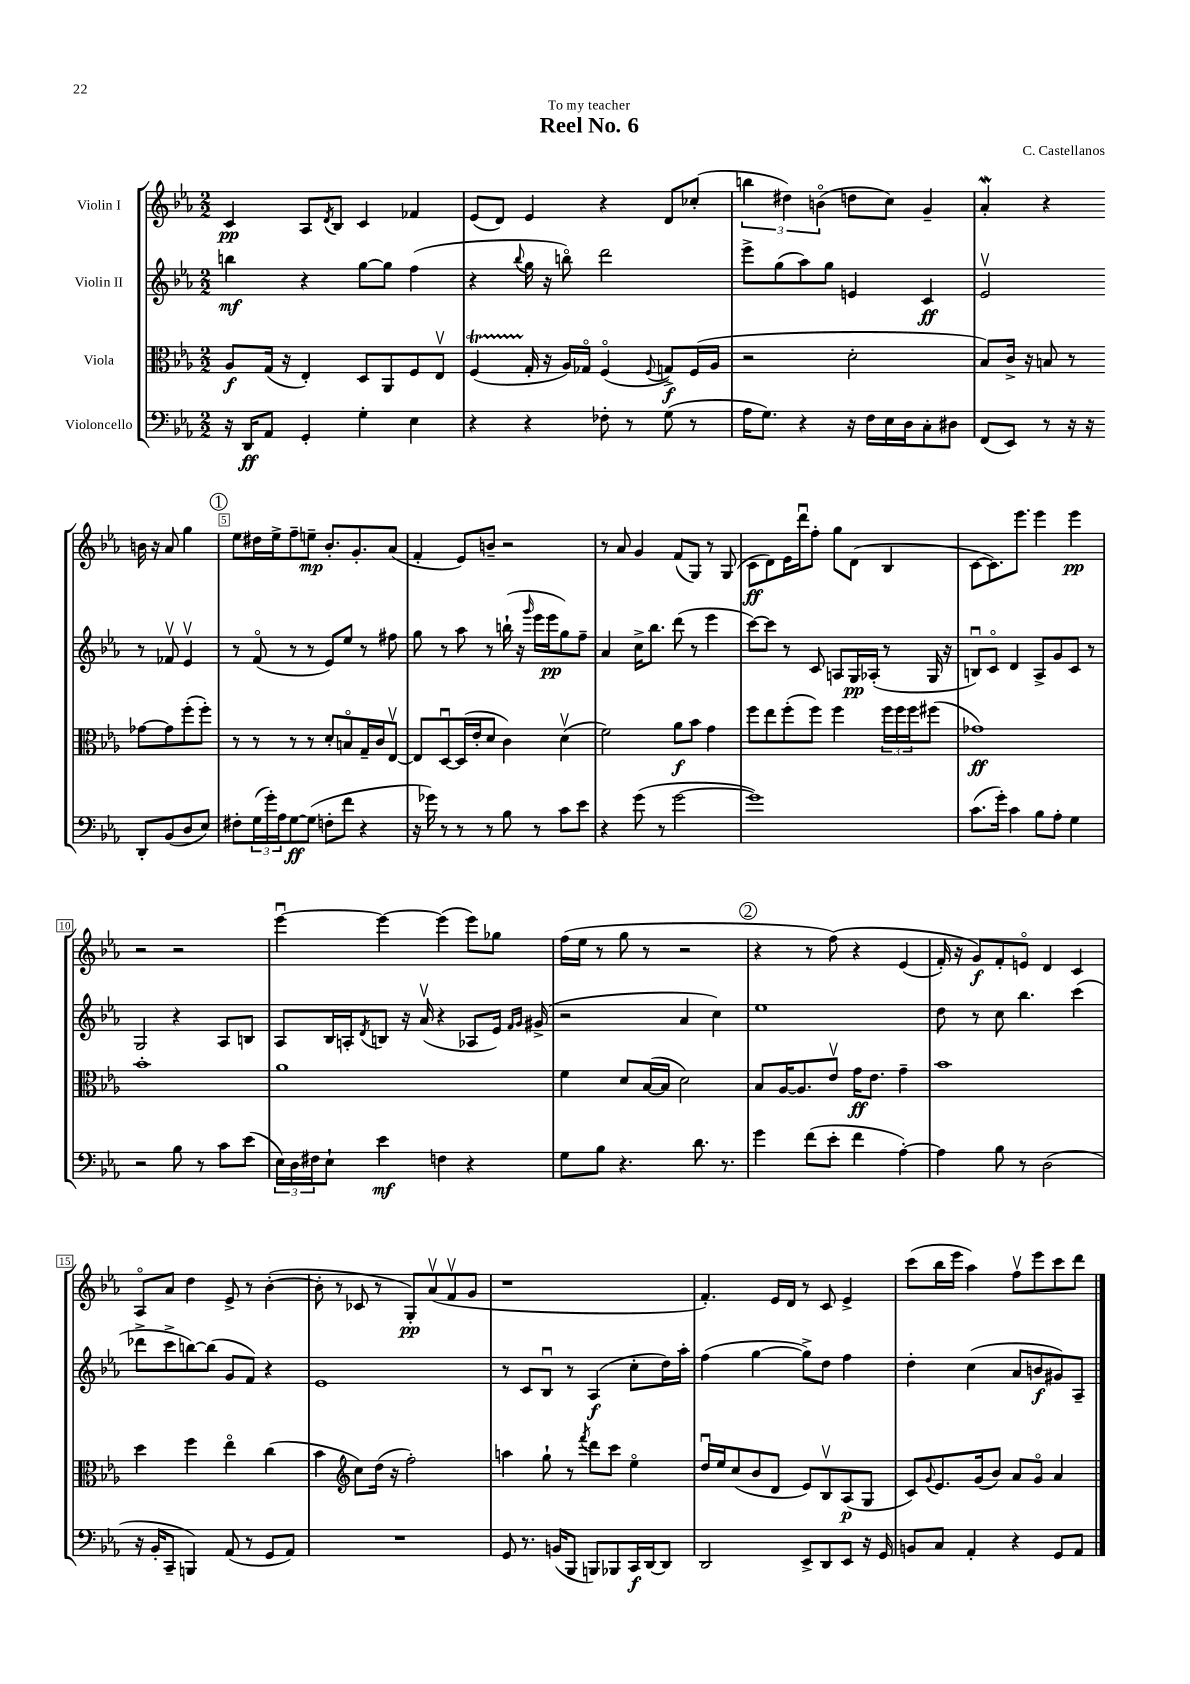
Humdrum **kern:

**kern	**kern	**kern	**kern
*staff4	*staff3	*staff2	*staff1
*clefF4	*clefC3	*clefG2	*clefG2
*k[b-e-a-]	*k[b-e-a-]	*k[b-e-a-]	*k[b-e-a-]
*M2/2	*M2/2	*M2/2	*M2/2
16r	8A-	4bb	4c
16DD	.	.	.
8AA-	(16G	.	.
.	16r	.	.
4GG'	4E-')	4r	8A-
.	.	.	8qd
.	.	.	8B-
4G'	8D	[8gg	4c
.	8AA-	8gg]	.
4E-	8F	(4ff	4f-
.	8E-v	.	.
=	=	=	=
4r	(4F	4r	(8e-
.	.	.	8d)
.	.	8qqbb-	.
4r	16G'	16gg	4e-
.	16r	16r	.
.	16A-)	8bbo)	.
.	16G-o	.	.
8F-'	(4Fo	2ddd	4r
8r	.	.	.
.	8qqF	.	.
(8G	8G^)	.	8d
8r	(16F	.	(8cc-'
.	16A-	.	.
=	=	=	=
16A-	2r	8eee-^	6bb
8.G)	.	.	.
.	.	(8gg	.
.	.	.	6dd#)
4r	.	8aa-)	.
.	.	.	(6bo
.	.	8gg	.
16r	2d'	4e	8dd
16F	.	.	.
16E-	.	.	8cc)
16D	.	.	.
8C'	.	4c	4g~
8D#	.	.	.
=	=	=	=
(8FF	8B-)	2e-v	4a-'
8EE-)	16c^	.	.
.	16r	.	.
8r	8B	.	4r
16r	8r	.	.
16r	.	.	.
8DD'	[8g-	8r	16b
.	.	.	16r
(8BB-	8g-]	8f-v	8a-
8D	(8ff'	4e-v	4gg
8E-)	8ff')	.	.
=	=	=	=
8F#'	8r	8r	8ee-
(24G	8r	(8fo	16dd#
24g')	.	.	.
.	.	.	16ee-^
24A-	.	.	.
[8G	8r	8r	8ff~
(8G]	8r	8r	8ee~
8F'	8d'	8e-)	8.b-'
8f	8Bo	8ee-	.
.	.	.	8.g'
4r	16G~	8r	.
.	16c	.	.
.	[8E-v	8ff#	(8a-
=	=	=	=
16r	8E-]	8gg	4f'
16g-)	.	.	.
8r	[8Du	8r	.
8r	(16D]	8aa-	8e-)
.	16e-'	.	.
8r	8d	8r	8b~
8B-	4c)	(16bb`	2r
.	.	16r	.
.	.	16qqggg	.
8r	.	16eee-	.
.	.	16eee-	.
8c	(4dv	8gg)	.
8e-	.	8ff~	.
=	=	=	=
4r	2f)	4a-	8r
.	.	.	8a-
(8g	.	16cc^	4g
.	.	8.bb-	.
8r	.	.	.
[2g	8a-	(8ddd	(8f
.	8b-	8r	8G)
.	4g	4eee-	8r
.	.	.	(8G
=	=	=	=
1g])	8ff	[8ccc)	8c
.	8ee-	8ccc]	8d)
.	(8ff'	8r	16e-
.	.	.	16dddu
.	8ff)	8c	8ff'
.	4ff	8A	8gg
.	.	16G	(8d
.	.	(16A-'	.
.	24ff	8r	4B-
.	24ff	.	.
.	24ff	.	.
.	(8ff#	16G	.
.	.	16r	.
=	=	=	=
(8.c	1g-)	8Bu)	[8c
.	.	8co	8.c])
16g')	.	.	.
4c	.	4d	.
.	.	.	8.eee-
8B-	.	8A-^	4eee-
8A-'	.	8g	.
4G	.	8c	4eee-
.	.	8r	.
=	=	=	=
2r	1b-'	2G	2r
8B-	.	4r	2r
8r	.	.	.
8c	.	8A-	.
(8e-	.	8B	.
=	=	=	=
24E-)	1a-	8A-	[4eee-u
24D	.	.	.
24F#	.	.	.
8E-`	.	16B-	.
.	.	16A'	.
.	.	8qd	.
4e-	.	8B	4eee-_
.	.	16r	.
.	.	(16a-v	.
4F	.	4r	(4eee-]
4r	.	8A-	8eee-)
.	.	16e-)	8gg-
.	.	16qqf	.
.	.	16qqg	.
.	.	(16g#^	.
=	=	=	=
8G	4f	2r	(16ff
.	.	.	16ee-
8B-	.	.	8r
4.r	8d	.	8gg
.	([16B-	.	8r
.	16B-]	.	.
.	2d)	4a-	2r
8.d	.	.	.
.	.	4cc)	.
8.r	.	.	.
=	=	=	=
4g	8B-	1ee-	4r
.	[16A-	.	.
.	8.A-]	.	.
(8f	.	.	8r
8e-'	8e-v	.	&(8ff)
4f	16g	.	4r
.	8.e-	.	.
[4A-')	4g~	.	(4e-
=	=	=	=
4A-]	1b-	8dd	16f')
.	.	.	16r
.	.	8r	8g&)
8B-	.	8cc	8f'
8r	.	4.bb-	8eo
(2D	.	.	4d
.	.	(4ccc	4c
=	=	=	=
16r	4dd	8ddd-^	8A-o
16BB-'	.	.	.
8CC~	.	8ccc^	8a-
4BBB)	4ff	[8bb)	4dd
.	.	(8bb]	.
(8AA-	4ee-o	8g	8e-^
8r	.	8f)	8r
8GG	(4cc	4r	([4b-'
8AA-)	.	.	.
=	=	=	=
1r	4b-	1e-	8b-']
.	.	.	8r
*	*clefG2	*	*
.	8cc)	.	8c-
.	(16dd	.	8r
.	16r	.	.
.	2ff')	.	8G')
.	.	.	(8a-v
.	.	.	8fv
.	.	.	8g
=	=	=	=
8GG	4aa	8r	1r
8.r	.	8c	.
.	8gg`	8B-u	.
(16BB	.	.	.
8BBB-	8r	8r	.
.	8qfff	.	.
8BBB)	8ddd	(4A-	.
8BBB-	8ccc	.	.
16CC	4ee-o	8cc'	.
[16DD	.	.	.
8DD]	.	16dd)	.
.	.	16aa-'	.
=	=	=	=
2DD	16ddu	(4ff	4.f')
.	16ee-	.	.
.	(8cc	.	.
.	8b-	[4gg	.
.	8d	.	16e-
.	.	.	16d
8EE-^	8e-)	8gg^])	8r
8DD	8B-v	8dd	8c
8EE-	(8A-	4ff	4e-^
16r	8G	.	.
16GG	.	.	.
=	=	=	=
8BB	8c)	4dd'	(8ccc
.	8qqg	.	.
8C	8.e-	.	16bb-
.	.	.	16eee-
4AA-'	.	(4cc	4aa-)
.	(16g	.	.
.	8b-)	.	.
4r	8a-	8a-	8ffv
.	8go	8b	8eee-
8GG	4a-	8g#)	8ccc
8AA-	.	8A-~	8ddd
==	==	==	==
*-	*-	*-	*-
